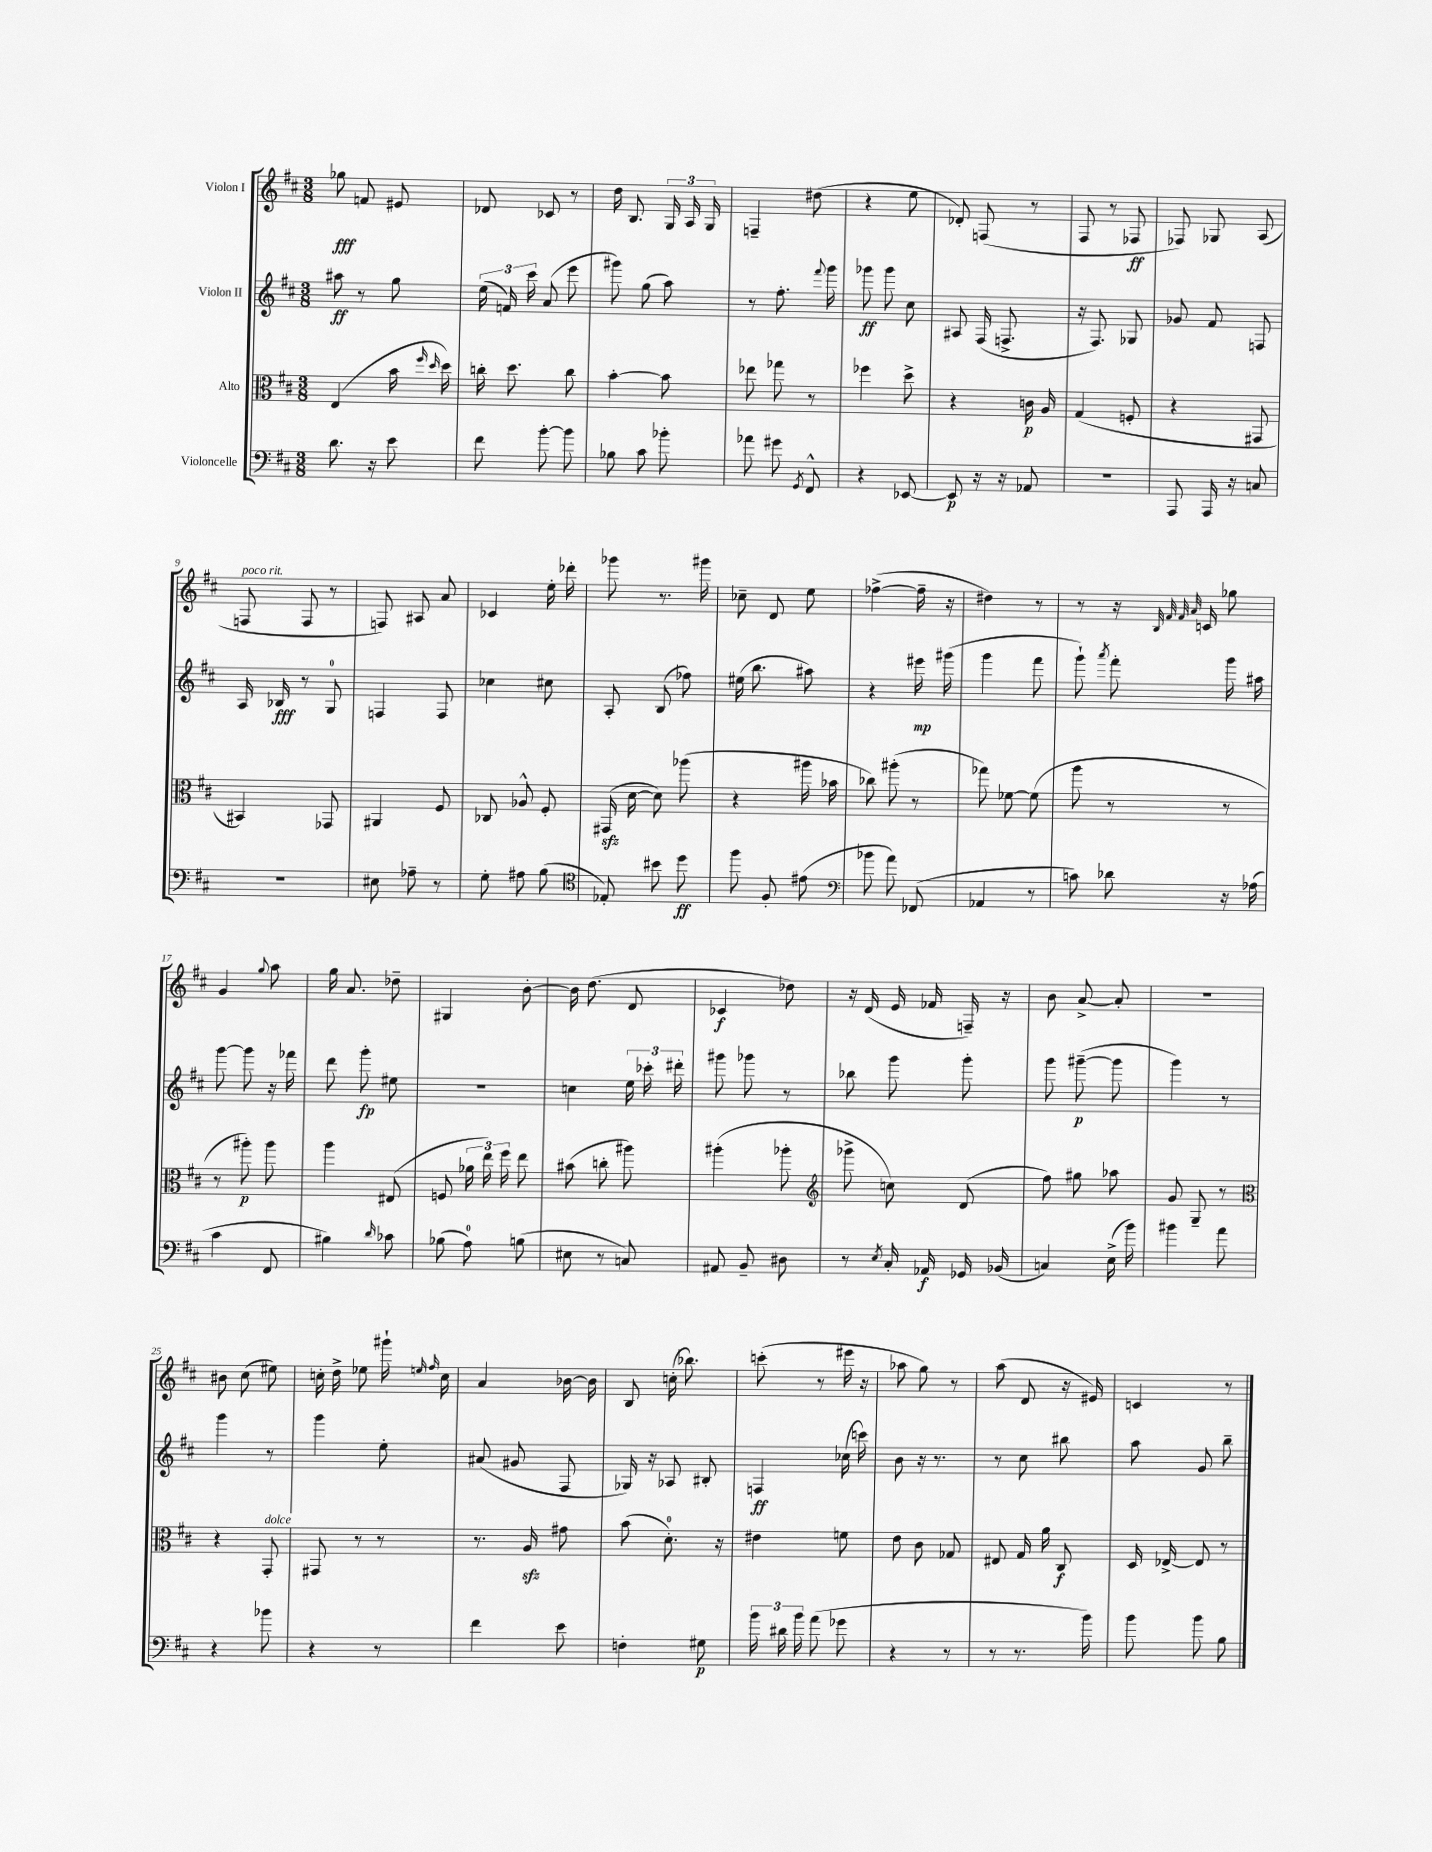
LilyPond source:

<<
\new StaffGroup <<
\new Staff = "s0" \with { instrumentName = "Violon I" } {
    \clef treble \key d \major \numericTimeSignature \time 3/8
    \autoBeamOff ges''8\fff f'8 eis'8 |
    des'8 ces'8 r8 |
    d''16 b8. \tuplet 3/2 { g16 a16 g16 } |
    f4-- dis''8( |
    r4 e''8 |
    des'8-.) f8( r8 |
    fis8 r8 fes8\ff |
    fes8) ges8 a8( |
    f8^\markup { \italic "poco rit." } f8 r8 |
    f8) ais8 a'8 |
    ces'4 e''16-. des'''16-. |
    ges'''8 r8. gis'''16 |
    ces''8-- d'8 e''8 |
    fes''4~->( fes''16-- r16 |
    dis''4) r8 |
    r8 r16 \grace { b32 fis'32 fis'32 a'32 } c'16 ges''8 |
    g'4 \appoggiatura { g''8 } a''8 |
    g''16 a'8. des''8-- |
    gis4 b'8~-. |
    b'16 d''8.( d'8 |
    ces'4\f des''8) |
    r16 d'16( e'16 fes'16 f16--) r16 |
    b'8 a'8~-> a'8-. |
    R4. |
    bis'8 cis''8( eis''8) |
    c''16-. d''16-> ees''8 gis'''16-! \grace { e''16 fis''16 } c''16 |
    a'4 bes'16~ bes'16 |
    b8 c''16-.( bes''8.) |
    c'''8-.( r8 eis'''16 r16 |
    aes''8 g''8) r8 |
    a''8( d'8 r16 eis'16) |
    c'4 r8 \bar "|." |
}
\new Staff = "s1" \with { instrumentName = "Violon II" } {
    \clef treble \key d \major \numericTimeSignature \time 3/8
    \autoBeamOff ais''8\ff r8 g''8 |
    \tuplet 3/2 { e''16( f'16) cis'''16 } a'8( e'''8 |
    gis'''8) g''8( a''8) |
    r8 fis''8.-. \appoggiatura { fis'''8 } g'''16 |
    ges'''8\ff ges'''8 cis''8 |
    ais8 fis16( f8.-> |
    r16 fis8.) ges8 |
    ges'8 fis'8 f8 |
    a16 bes16\fff r8 g8-0 |
    f4 f8 |
    ces''4 cis''8 |
    a8-. b8( fes''8) |
    eis''16( b''8. ais''8) |
    r4 eis'''16\mp gis'''16( |
    g'''4 fis'''8 |
    g'''8-!) \acciaccatura { a'''8 } fis'''8-. g'''16 ais''16 |
    g'''8~ g'''8 r16 fes'''16 |
    d'''8 g'''8-.\fp eis''8 |
    R4. |
    c''4 \tuplet 3/2 { e''16 ces'''16-. dis'''16-. } |
    gis'''8 ges'''8 r8 |
    bes''8 g'''8 g'''8-. |
    g'''8 gis'''8~--\p( gis'''8 |
    g'''4) r8 |
    g'''4 r8 |
    g'''4 e''8-. |
    ais'8( gis'8 fis8 |
    ges16) r16 aes8 bis8-. |
    f4\ff ces''16( c'''16) |
    b'8 r16 r8. |
    r8 cis''8 bis''8 |
    a''8 g'8 b''8-- \bar "|." |
}
\new Staff = "s2" \with { instrumentName = "Alto" } {
    \clef alto \key d \major \numericTimeSignature \time 3/8
    \autoBeamOff e4( b'16 \grace { fis''16 d''16 } d''16) |
    c''16-. d''8. c''8 |
    b'4~-. b'8 |
    ees''8 ges''8 r8 |
    fes''4 d''8-> |
    r4 c'16\p a16 |
    g4( f8-. |
    r4 gis,8 |
    bis,4) ges,8 |
    ais,4 fis8 |
    ces8 aes8-^ fis8-. |
    gis,16\sfz( d'16~ d'8) aes''8( |
    r4 ais''16 bes'16 |
    ces''8) ais''8-.( r8 |
    ges''8) fes'8~ fes'8( |
    a''8 r8 r8 |
    r8 ais''8-.\p) ais''8 |
    a''4 eis8( |
    f8 \tuplet 3/2 { aes'16 e''16) fis''16 } e''8 |
    bis'8( c''8-. ais''8) |
    ais''4-.( aes''8-. |
    \clef treble ges'''8-> c''8) d'8( |
    fis''8) gis''8 aes''8 |
    g'8 g8-- r8 |
    \clef alto r4 g,8-.^\markup { \italic "dolce" } |
    gis,8 r8 r8 |
    r8. a16\sfz gis'8 |
    b'8( d'8.-0-.) r16 |
    eis'4 f'8 |
    e'8 cis'8 ges8 |
    eis8 g16 a'16 cis8\f |
    d16 ees16~-> ees8 r8 \bar "|." |
}
\new Staff = "s3" \with { instrumentName = "Violoncelle" } {
    \clef bass \key d \major \numericTimeSignature \time 3/8
    \autoBeamOff d'8. r16 e'8 |
    fis'8 b'8~-. b'8 |
    bes8 cis'8 bes'8-. |
    aes'8 gis'8 \acciaccatura { g,8 } fis,8-^ |
    r4 ees,8~ |
    ees,8\p r16 r16 aes,8 |
    R4. |
    a,,8 a,,16 r16 c8 |
    R4. |
    eis8 aes8-- r8 |
    g8-. ais8 b8( |
    \clef tenor ees8-.) bis'8 d''8\ff |
    fis''8 fis8-. eis'8( |
    \clef bass bes'8 a'8) fes,8( |
    aes,4 r8 |
    c'8) des'8 r16 aes16( |
    cis'4 fis,8 |
    bis4) \grace { d'16 } ces'8 |
    bes8( a8-0) b8( |
    eis8 r8 c8) |
    ais,8 b,8-- dis8 |
    r8 \acciaccatura { e8 } cis16-. aes,16\f ges,16 bes,16( |
    c4) e16->( b'16) |
    bis'4 a'8 |
    r4 bes'8 |
    r4 r8 |
    fis'4 e'8 |
    f4-. gis8\p |
    \tuplet 3/2 { b'16 dis'16 b'16 } a'8( ges'8 |
    r4 r8 |
    r8 r8. b'16) |
    b'8 b'8 b8 \bar "|." |
}
>>
>>
